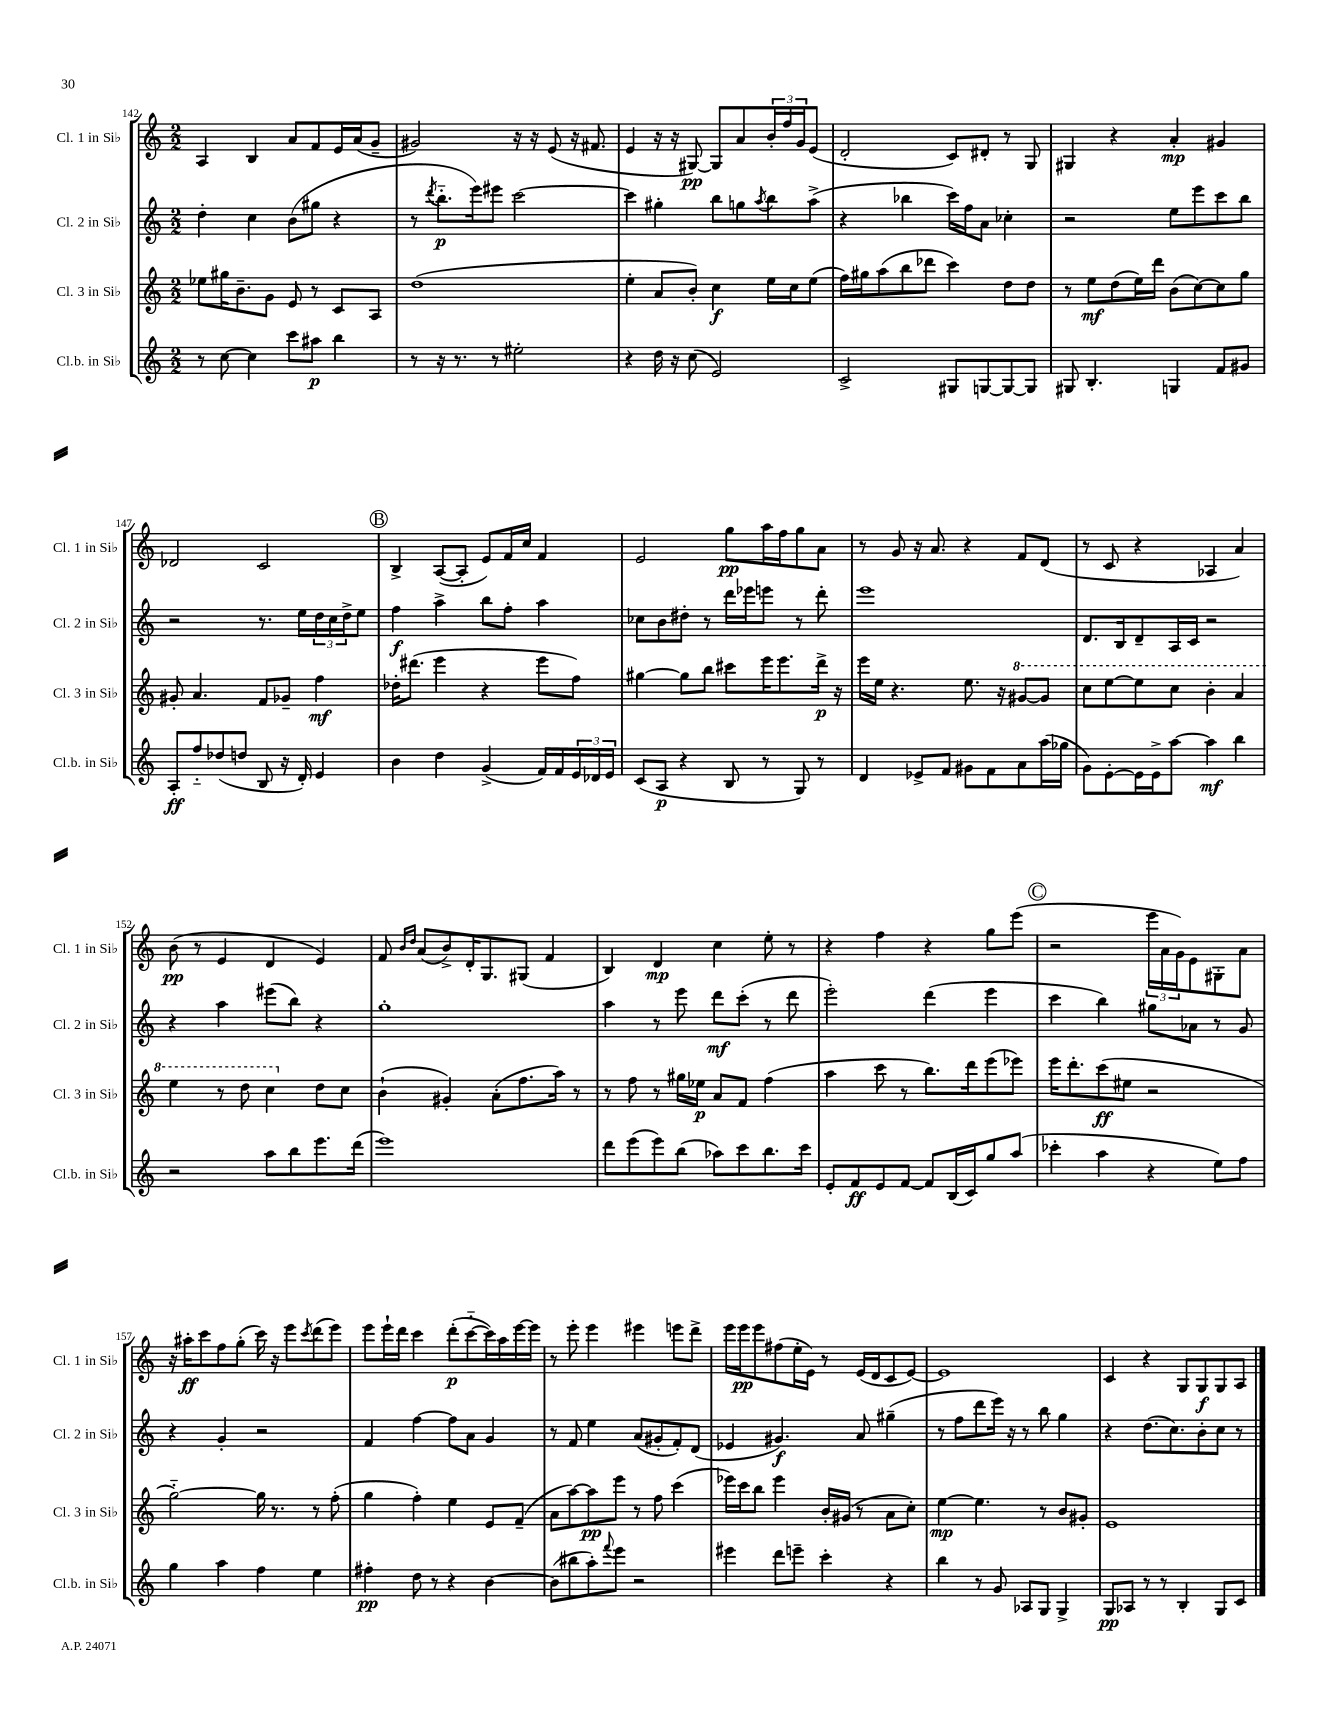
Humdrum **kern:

**kern	**kern	**kern	**kern
*staff4	*staff3	*staff2	*staff1
*clefG2	*clefG2	*clefG2	*clefG2
*k[]	*k[]	*k[]	*k[]
*M2/2	*M2/2	*M2/2	*M2/2
8r	8ee-\L	4dd'\	4A/
[8cc\	16gg#\K	.	.
.	8.b~\	.	.
4cc\]	.	4cc\	4B/
.	8g\J	.	.
8ccc\L	8e/	(8b\L	8a/L
8aa#\J	8r	8gg#\J	8f/
4bb\	8c/L	4r	16e/L
.	.	.	(16a/J
.	8A/J	.	8g~/J
=	=	=	=
8r	(1dd	8r	2g#/)
.	.	8qddd/	.
16r	.	8.bb'~\L	.
8.r	.	.	.
.	.	16eee\k)	.
8r	.	8eee#\J	.
2ee#'\	.	[2ccc\	16r
.	.	.	16r
.	.	.	(8e/
.	.	.	16r
.	.	.	8.f#/
=	=	=	=
4r	4ee'\	4ccc\]	4e/
16dd\	8a/L	4gg#'\	16r
16r	.	.	16r
(8cc\	8b'/J)	.	[8G#/)
2e/)	4cc\	8bb\L	8G#/]L
.	.	8gg\	8a/
.	.	8qaa/	.
.	16ee\LL	8bb\	24b'/L
.	.	.	24ff/
.	16cc\J	.	.
.	.	.	24g/J
.	(8ee\J	(8aa^\J	(8e/J
=	=	=	=
2c^/	16ff\LL)	4r	2d'/
.	16gg#\J	.	.
.	(8aa\	.	.
.	8bb\	4bb-\	.
.	8ddd-\J	.	.
8G#/L	4ccc\)	16ccc\LL)	8c/L)
.	.	16ff\J	.
[8G/	.	8a\J	8d#'/J
8G/_	8dd\L	4cc-'\	8r
8G/]J	8dd\J	.	8G/
=	=	=	=
8G#/	8r	2r	4G#/
4.B'/	8ee\L	.	.
.	(8dd\	.	4r
.	16ee\L)	.	.
.	16ddd\JJ	.	.
4G/	(8b\L	8ee\L	4a'/
.	[8cc\)	8eee\	.
8f/L	8cc\]	8ccc\	4g#/
8g#/J	8gg\J	8bb\J	.
=	=	=	=
8A'/L	8g#'/	2r	2d-/
8ff'~/	4.a/	.	.
(8dd-/	.	.	.
8dd/J	.	.	.
8B/	8f/L	8.r	2c/
16r	8g-~/J	.	.
16d'/)	.	16ee\LL	.
4e/	4ff\	24dd\	.
.	.	24cc\	.
.	.	24dd^\J	.
.	.	8ee\J	.
=	=	=	=
4b\	16dd-'\LK	4ff\	4B^/
.	(8.ddd#\J	.	.
4dd\	4eee\	4aa^\	([8A/L
.	.	.	8A'/]J
(4g^/	4r	8bb\L	8e/L)
.	.	8ff'\J	16f/L
.	.	.	16cc/JJ
16f/LL)	8eee\L	4aa\	4f/
16f/	.	.	.
24e/	8ff\J)	.	.
24d-/	.	.	.
24e/JJ	.	.	.
=	=	=	=
(8c/L	[4gg#\	8cc-\L	2e/
8A/J	.	8b\	.
4r	8gg#\]L	8dd#'\J	.
.	8bb\J	8r	.
8B/	8ccc#\L	16ddd\LL	8gg\L
.	.	16eee-\J	.
8r	16eee\K	8eee\J	16aa\L
.	8.eee\	.	16ff\J
8G/)	.	8r	8gg\
8r	16ddd^\Jk	8ddd'\	8a\J
.	16r	.	.
=	=	=	=
4d/	16eee\LL	1eee	8r
.	16ee\JJ	.	.
.	4.r	.	8g/
8e-^/L	.	.	16r
.	.	.	8.a/
8f/J	.	.	.
8g#\L	8.ee\	.	4r
8f\	.	.	.
.	16r	.	.
8a\	[8gg#/L	.	8f/L
(16aa\L	8gg#/]J	.	(8d/J
16gg-\JJ	.	.	.
=	=	=	=
8g\L)	8ccc\L	8.d/L	8r
[8e'\	[8eee\	.	8c/
.	.	16B/k	.
16e\]L	8eee\]	8d~/	4r
16e^\J	.	.	.
[8aa\J	8ccc\J	16A/L	.
.	.	16c/JJ	.
4aa\]	4bb'\	2r	4A-/
4bb\	4aa/	.	4a/)
=	=	=	=
2r	4eee\	4r	(8b\
.	.	.	8r
.	8r	4aa\	4e/
.	8ddd\	.	.
8aa\L	4ccc\	(8eee#\L	4d/
8bb\	.	8bb\J)	.
8.eee\	8dd\L	4r	4e/)
.	8cc\J	.	.
(16ddd\Jk	.	.	.
=	=	=	=
1eee)	(4b`\	1gg'	8f/
.	.	.	16qqb/LL
.	.	.	16qqdd/JJ
.	.	.	(8a/L
.	4g#'/)	.	8b^/)
.	.	.	16d'/K
.	.	.	8.G/
.	(8a'\L	.	.
.	8.ff\	.	(8G#/J
.	.	.	4f/
.	16aa\Jk)	.	.
.	8r	.	.
=	=	=	=
8ddd\L	8r	4aa\	4B/)
(8eee\	8ff\	.	.
8eee\)	8r	8r	4d/
(8bb\J	16gg#\LL	8eee\	.
.	16ee-\JJ	.	.
8aa-\L)	8a/L	8ddd\L	4cc\
8ccc\	8f/J	(8ccc'\J	.
8.bb\	(4ff\	8r	8ee'\
.	.	8ddd\	8r
16ccc\Jk	.	.	.
=	=	=	=
8e'/L	4aa\	2eee'\)	4r
8f/	.	.	.
8e/	8ccc\	.	4ff\
[8f/J	8r	.	.
8f/]L	8.bb\L)	(4ddd\	4r
(16B/L	.	.	.
16c/J)	16ddd\k	.	.
8gg/	(8eee\	4eee\	8gg\L
(8aa/J	8eee-\J)	.	(8eee\J
=	=	=	=
4ccc-'\	16eee\LK	4ccc\	2r
.	8.ddd'\	.	.
4aa\	(8ccc\	4bb\)	.
.	8ee#\J	.	.
4r	2r	8gg#\L	24eee\LL
.	.	.	24a\
.	.	.	24g\J)
.	.	8a-\J	8e\
8ee\L)	.	8r	8G#'\
8ff\J	.	8g/	8a\J
=	=	=	=
4gg\	[2gg'~\)	4r	16r
.	.	.	16aa#'\LK
.	.	.	8ccc\
4aa\	.	4g'/	8ff\
.	.	.	(8gg'\J
4ff\	16gg\]	2r	16ccc\)
.	8.r	.	16r
.	.	.	8eee\L
.	.	.	8qccc/
4ee\	8r	.	(8ddd\
.	(8ff'\	.	8eee\J)
=	=	=	=
4ff#'\	4gg\	4f/	8eee\L
.	.	.	16eee`\L
.	.	.	16ddd\JJ
8dd\	4ff'\)	[4ff\	4ccc\
8r	.	.	.
4r	4ee\	8ff\]L	(8ddd'\L
.	.	8a\J	[8ccc'~\
[4b\	8e/L	4g/	16ccc\]L)
.	.	.	16aa\
.	(8f~/J	.	[16eee\
.	.	.	16eee\]JJ
=	=	=	=
(8b\]L	8a\L	8r	8r
8bb#\	[8aa\)	8f/	8eee'\
8aa'\)	8aa\]	4ee\	4eee\
8qqfff/	.	.	.
8eee\J	8eee\J	.	.
2r	8r	(8a/L	4eee#\
.	8ff\	8g#'/	.
.	(4ccc\	8f'/)	8eee\L
.	.	(8d/J	8ddd^\J
=	=	=	=
4eee#\	16eee-\LL)	4e-/	16eee\LL
.	16ccc\J	.	16eee\J
.	8bb\J	.	8eee\
8ddd\L	4eee-\	4.g#/)	(8ff#\
8eee~\J	.	.	16ee'\L
.	.	.	16e\JJ)
4ccc'\	16b'/LL	.	8r
.	(16g#/JJ	.	.
.	8r	8a/	(16e/LL
.	.	.	16d/J
4r	8a\L	(4gg#~\	8c/
.	8cc'\J)	.	[8e/J)
=	=	=	=
4bb\	[4ee\	8r	1e]
.	.	8ff\L	.
8r	4.ee\]	8ddd\	.
8g/	.	16eee\Jk)	.
.	.	16r	.
8A-/L	.	8r	.
8G/J	8r	8bb\	.
4G^/	8b/L	4gg\	.
.	8g#'/J	.	.
=	=	=	=
8G/L	1e	4r	4c/
8A-/J	.	.	.
8r	.	(8.dd\L	4r
8r	.	.	.
.	.	8.cc\)	.
4B'/	.	.	8G/L
.	.	8b'\	8G/
8G/L	.	8cc\J	8G/
8c/J	.	8r	8A/J
==	==	==	==
*-	*-	*-	*-
